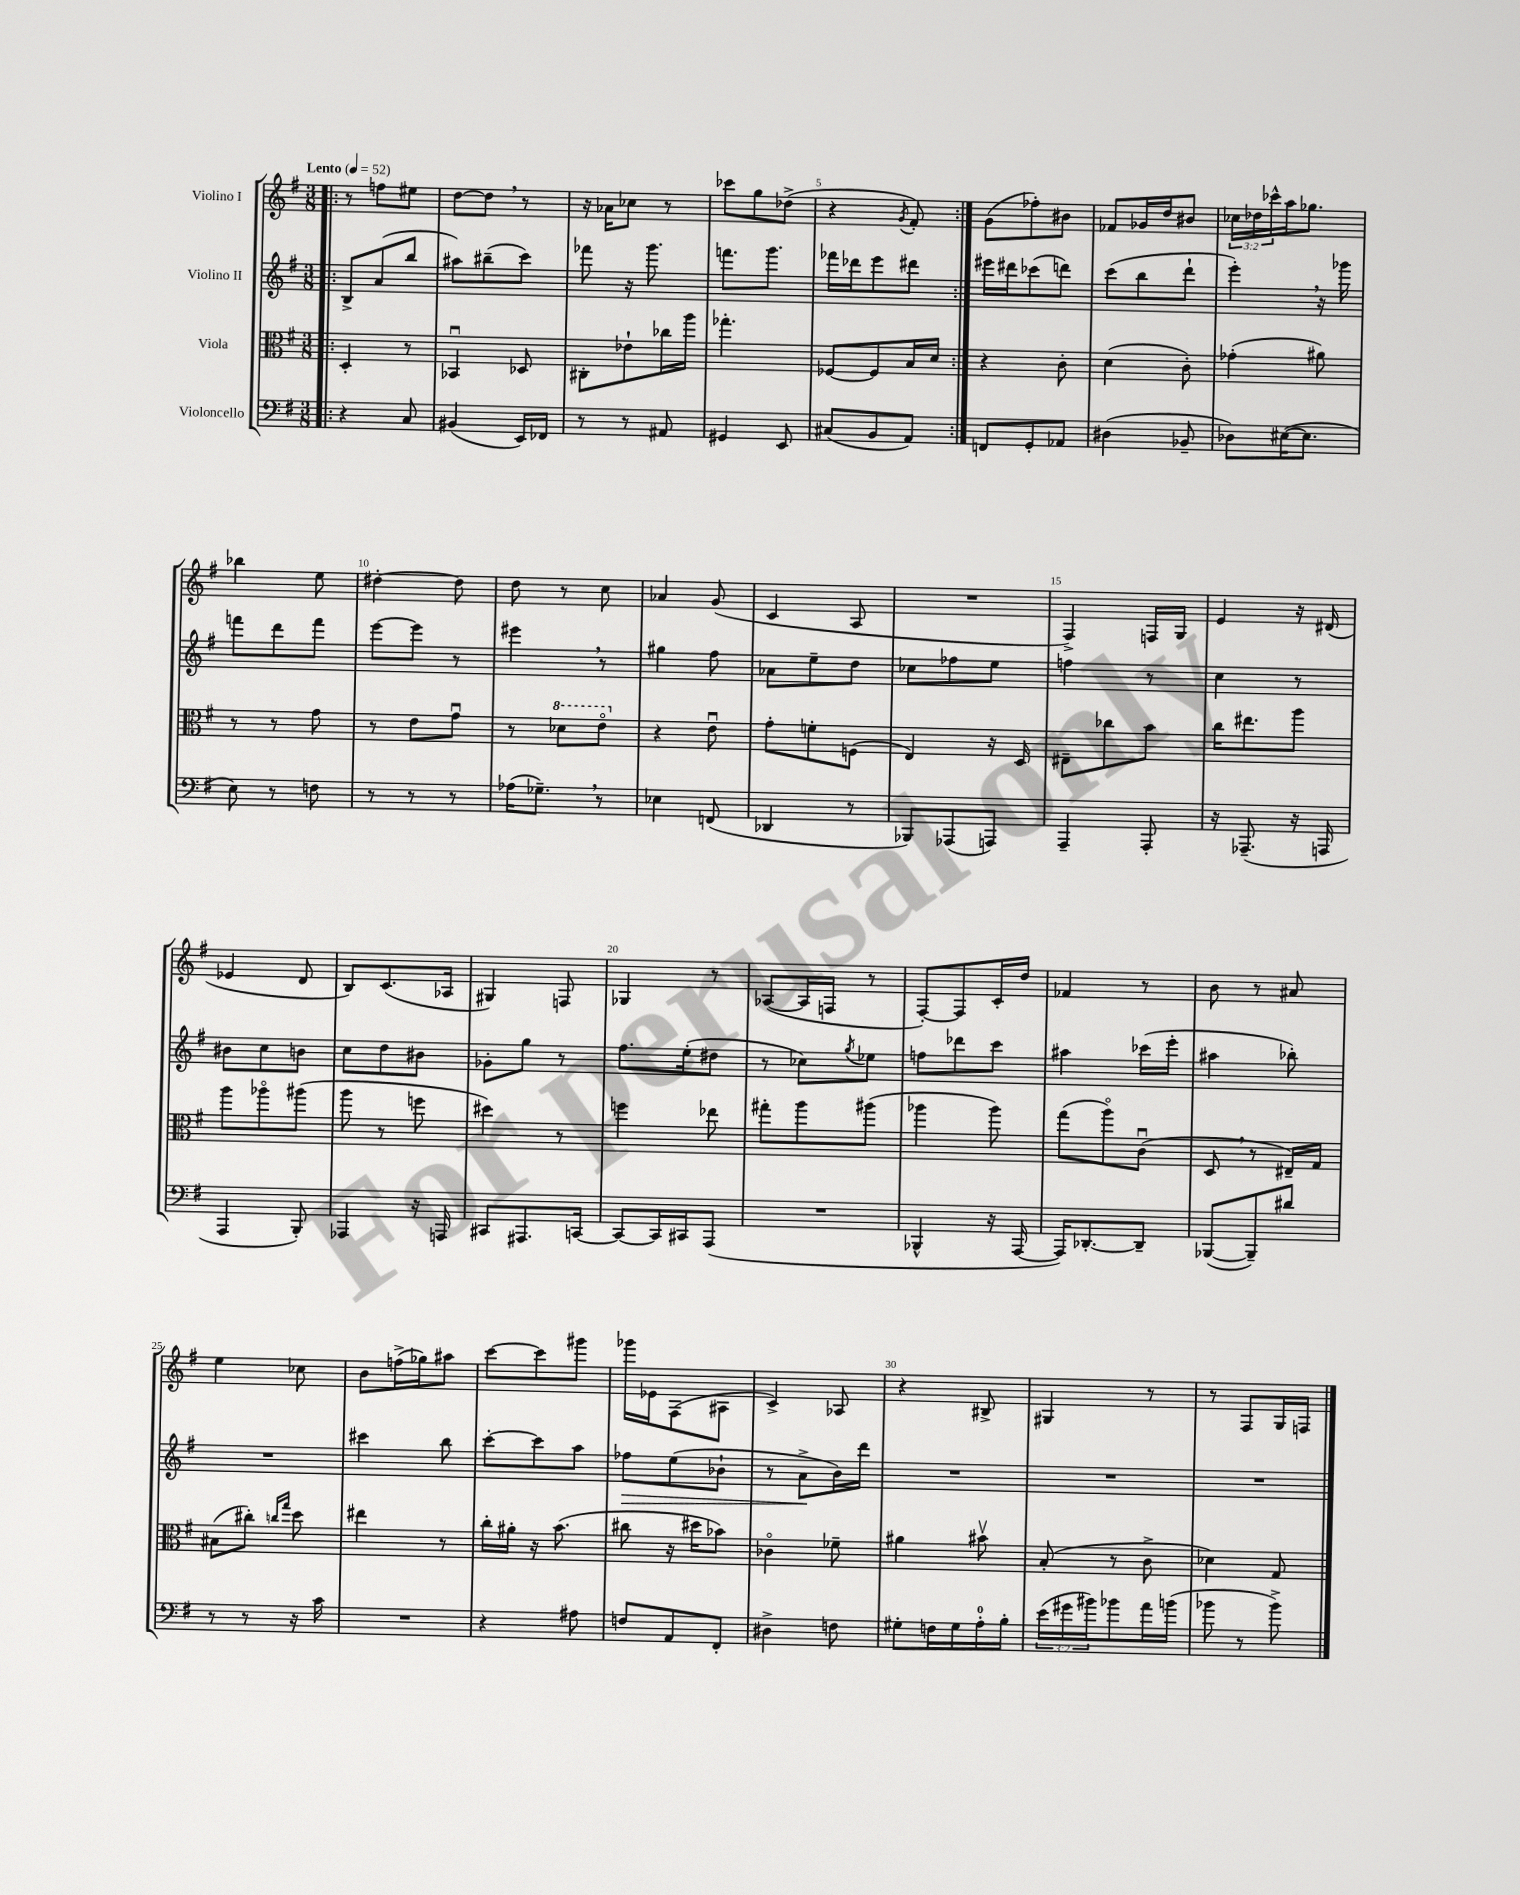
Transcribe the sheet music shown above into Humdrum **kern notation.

**kern	**kern	**kern	**kern
*staff4	*staff3	*staff2	*staff1
*clefF4	*clefC3	*clefG2	*clefG2
*k[f#]	*k[f#]	*k[f#]	*k[f#]
*M3/8	*M3/8	*M3/8	*M3/8
*MM52	*MM52	*MM52	*MM52
=!|:	=!|:	=!|:	=!|:
4r	4D'	8B^	8r
.	.	(8a	8ff
8C	8r	8bb	8ee#
=	=	=	=
(4BB#	4BB-u	8aa#)	[8dd
.	.	(8bb#~	8dd]
16EE)	8D-	8ccc)	8r
16FF-	.	.	.
=	=	=	=
8r	8C#'	8fff-	16r
.	.	.	16a-
8r	8e-`	16r	8cc-
.	.	8.ggg	.
8AA#	16cc-	.	8r
.	16aa	.	.
=	=	=	=
4GG#	4.gg-'	8.fff	8ccc-
.	.	.	8gg
.	.	8.ggg	.
8EE	.	.	(8dd-^
=	=	=	=
(8C#	[8F-	16fff-	4r
.	.	16ddd-	.
8BB	8F-]	8eee	.
.	.	.	8qg
8AA)	16B	8ddd#	8f#')
.	16d	.	.
=:|!	=:|!	=:|!	=:|!
8FF	4r	16eee#	(8g
.	.	16ddd#	.
8GG'	.	(8ccc-	8ff-')
8AA-	8c'	8ddd)	8b#
=	=	=	=
(4D#	(4d	(8ccc	8f-
.	.	8bb	16g-
.	.	.	16dd
8BB-~	8c')	8ddd`	8b#
=	=	=	=
8D-)	(4g-'	4eee')	24cc-
.	.	.	24dd-
.	.	.	24ccc-^^
([16E#	.	.	16aa
8.E#]	.	.	8.gg-
.	8a#)	16r	.
.	.	16ggg-	.
=	=	=	=
8E)	8r	8fff	4bb-
8r	8r	8ddd	.
8F	8g	8fff	8ee
=	=	=	=
8r	8r	[8eee	[4dd#'
8r	8e	8eee]	.
8r	8gu	8r	8dd#]
=	=	=	=
(16A-	8r	4eee#	8dd
8.G-~)	.	.	.
.	8dd-	.	8r
8r	8eeo	8r	8cc
=	=	=	=
4E-	4r	4gg#	4a-
(8FF	8eu	8ff#	(8g
=	=	=	=
4DD-	8g'	8a-	4c
.	8f'	8ee~	.
8r	(8F	8dd	8A
=	=	=	=
8BBB-)	4E)	8cc-	4.r
(8AAA-	.	8ff-	.
8AAA)	16r	8ee	.
.	16D	.	.
=	=	=	=
4AAA~	8E#~	4ff	4F#^)
.	8cc-	.	.
8AAA'	8b	8r	16F
.	.	.	16G
=	=	=	=
16r	16cc	4cc	4e
(8.AAA-~	8.ee#	.	.
16r	8aa	8r	16r
16AAA	.	.	(16d#
=	=	=	=
4AAA	8aa	8b#	4e-
.	8aa-o	8cc	.
8BBB')	(8aa#	8b	8d
=	=	=	=
4AAA-	8aa	8cc	8B)
.	8r	8dd	(8.c
16r	8ff	8b#	.
16AAA	.	.	16A-
=	=	=	=
8CC#	4dd#)	8g-'	4G#)
8.AAA#	.	8gg	.
.	8r	8r	8F
[16CC	.	.	.
=	=	=	=
8CC_	4ff	8.ff#	4G-
16CC]	.	.	.
16CC#	.	(16ee'	.
(8AAA	8ee-	8dd#	8r
=	=	=	=
4.r	8gg#'	8r	([8A-
.	8aa	8cc-)	16A-]
.	.	.	16F
.	.	8qgg	.
.	(8aa#	8ee-	8r
=	=	=	=
4BBB-^^	4aa-	8ff	[8F#')
.	.	8ddd-	8F#]
16r	8aa-)	8ccc	16c'
[16AAA	.	.	16dd
=	=	=	=
16AAA])	(8gg	4aa#	4f-
[8.DD-'	.	.	.
.	8aao)	.	.
8DD-~]	(8cu	(16ccc-	8r
.	.	16eee'	.
=	=	=	=
([8BBB-	8D	4aa#	8b
8BBB-~])	8r	.	8r
8d#	16E#~)	8bb-')	8a#
.	16G	.	.
=	=	=	=
8r	(8B#	4.r	4ee
8r	8cc#')	.	.
.	16qqcc	.	.
.	16qqgg	.	.
16r	8dd	.	8cc-
16c	.	.	.
=	=	=	=
4.r	4ee#	4ccc#	8b
.	.	.	(16ff^
.	.	.	16gg-)
.	8r	8bb	8aa#
=	=	=	=
4r	16cc'	[8ccc'	[8ccc
.	16a#'	.	.
.	16r	8ccc]	8ccc]
.	(8.b	.	.
8A#	.	8aa	8ggg#
=	=	=	=
8F	8cc#	8ff-	16ggg-
.	.	.	16e-
8AA	16r	(8ee	(8F#
.	16dd#	.	.
8FF#'	8b-)	8b-`	8A#
=	=	=	=
4D#^	4c-o	8r	4c^)
.	.	8a^	.
8F	8f-~	16b)	8A-
.	.	16ddd	.
=	=	=	=
8G#'	4a#	4.r	4r
16F	.	.	.
16G#	.	.	.
16A'	8b#v	.	8B#^
16B'	.	.	.
=	=	=	=
(24e	(8B'	4.r	4G#
24g#	.	.	.
24b#)	.	.	.
8b-	8r	.	.
16a	8c^	.	8r
(16b	.	.	.
=	=	=	=
8b-	4d-)	4.r	8r
8r	.	.	8F#
8b-^)	8G	.	16G
.	.	.	16F
==	==	==	==
*-	*-	*-	*-
